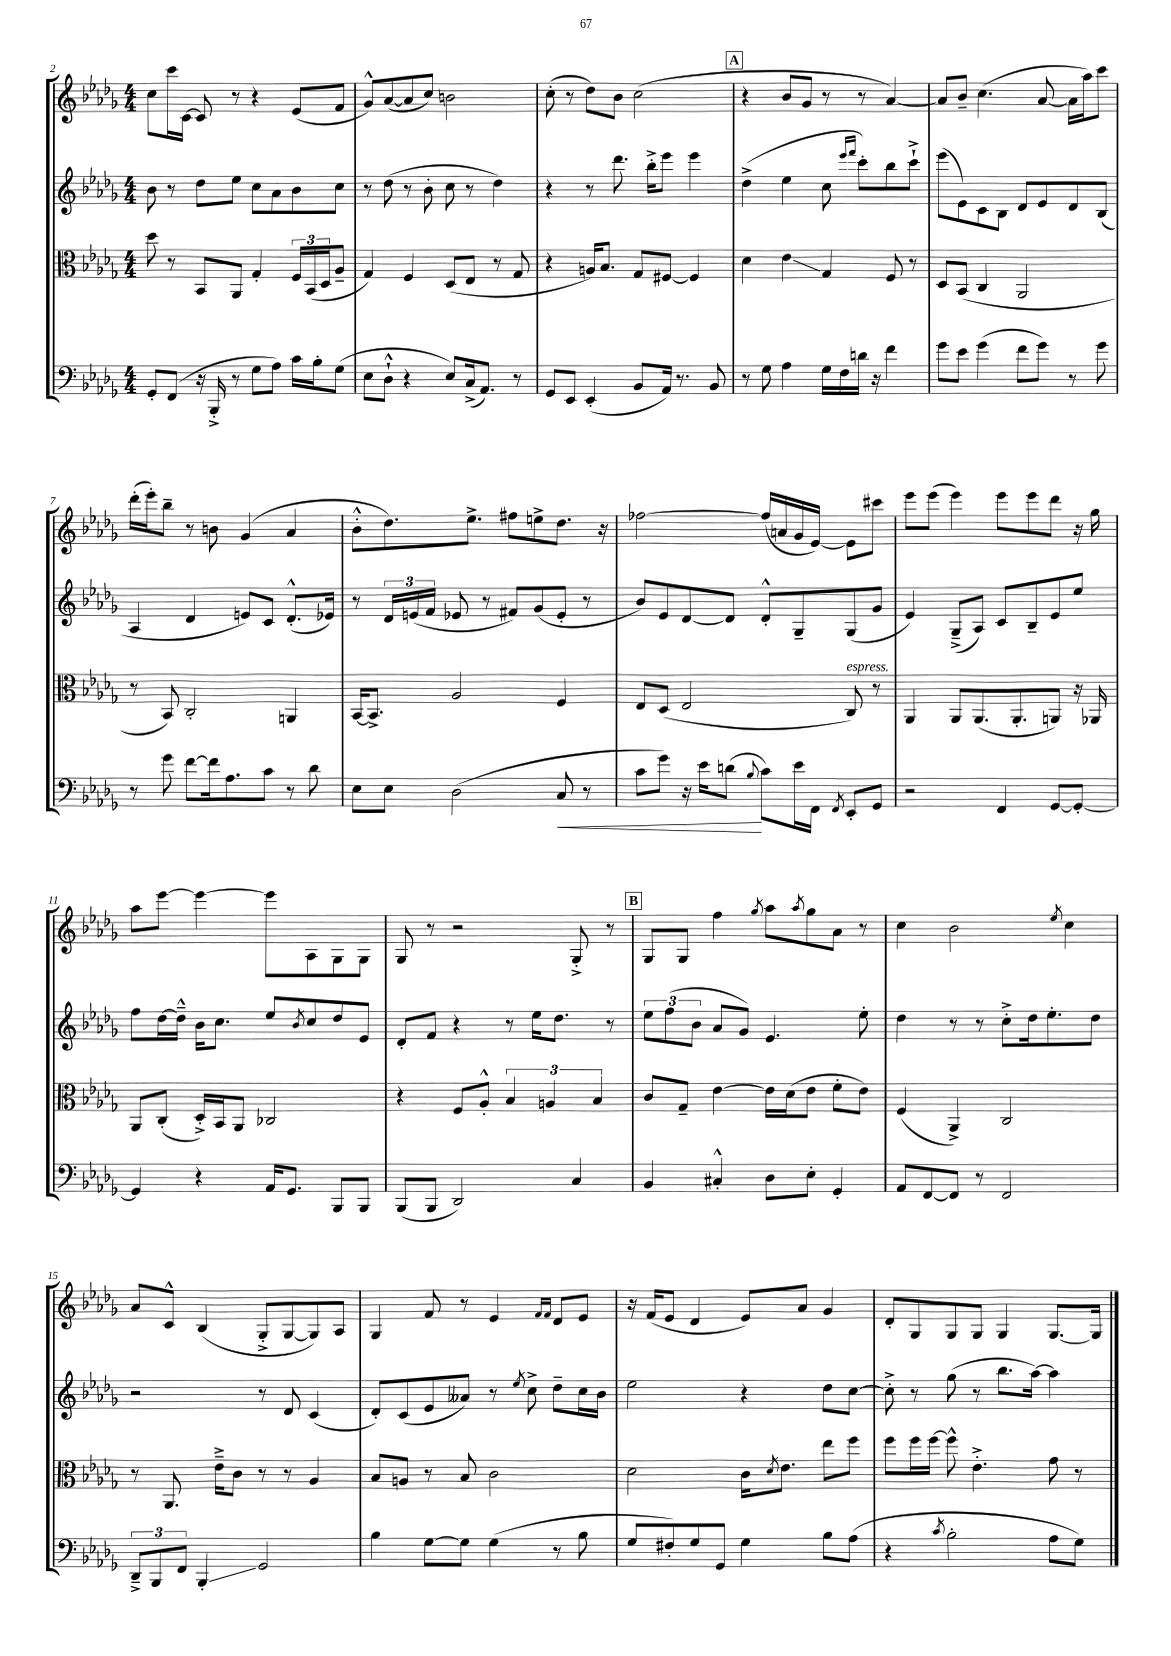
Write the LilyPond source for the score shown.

<<
\new StaffGroup <<
\new Staff = "s0" {
    \clef treble \key des \major \numericTimeSignature \time 4/4
    c''8 c'''16 c'16~ c'8 r8 r4 ees'8( f'8 |
    ges'8-^) aes'8~( aes'8 c''8) b'2 |
    c''8-.( r8 des''8) bes'8 c''2( |
    \mark \markup { \box "A" } r4 bes'8 ges'8 r8 r8 aes'4~) |
    aes'8 bes'8-- c''4.( aes'8~ aes'16 aes''16) c'''8 |
    des'''16-.( ees'''16-.) bes''8-- r8 b'8 ges'4( aes'4 |
    bes'8-.-^ des''8.) ees''8.-> fis''8 e''8-> des''8. r16 |
    fes''2~ fes''16( a'16 ges'16 ees'16~) ees'8 cis'''8 |
    ees'''8 ees'''8( ees'''4) ees'''8 ees'''8 des'''8 r16 ges''16 |
    aes''8 ees'''8~ ees'''4~ ees'''8 aes8 ges8 ges8 |
    ges8 r8 r2 ges8-.-> r8 |
    \mark \markup { \box "B" } ges8 ges8 f''4 \acciaccatura { ges''8 } aes''8 \acciaccatura { aes''8 } ges''8 aes'8 r8 |
    c''4 bes'2 \acciaccatura { ees''8 } c''4 |
    aes'8 c'8-^ bes4( ges8-.-> ges8~ ges8) aes8 |
    ges4 f'8 r8 ees'4 \grace { f'16 f'16 } des'8 ees'8 |
    r16 f'16( ees'8 des'4 ees'8) aes'8 ges'4 |
    des'8-. ges8 ges8 ges8 ges4 ges8.~ ges16 \bar "|." |
}
\new Staff = "s1" {
    \clef treble \key des \major \numericTimeSignature \time 4/4
    bes'8 r8 des''8 ees''8 c''8 aes'8 bes'8 c''8 |
    r8 des''8( r8 bes'8-. c''8 r8 des''4) |
    r4 r8 des'''8. bes''16-.-> ees'''8 ees'''4 |
    \mark \markup { \box "A" } des''4->( ees''4 c''8 \grace { ees'''16 f'''16 } c'''8-.) bes''8 c'''8-!-> |
    ees'''8( ees'8) c'8 bes8 des'8 ees'8 des'8 bes8( |
    aes4 des'4 e'8) c'8 des'8.-.-^( ees'16) |
    r8 \tuplet 3/2 { des'16 e'16( f'16 } ees'8 r8 fis'8) ges'8( ees'8-. r8 |
    bes'8) ees'8 des'8~ des'8 des'8-.-^ ges8-- ges8( ges'8 |
    ees'4) ges8--->( aes8) c'8 bes8-- ees'8 ees''8 |
    f''8 des''16~ des''16---^ bes'16 c''8. ees''8 \acciaccatura { bes'8 } c''8 des''8 ees'8 |
    des'8-. f'8 r4 r8 ees''16 des''8. r8 |
    \mark \markup { \box "B" } \tuplet 3/2 { ees''8 f''8( bes'8 } aes'8 ges'8) ees'4. ees''8-. |
    des''4 r8 r8 c''8-.-> des''16 ees''8.-. des''8 |
    r2 r8 des'8 c'4( |
    des'8-.) c'8( ees'8 aeses'8) r8 \acciaccatura { ees''8 } c''8-> des''8-- c''16 bes'16 |
    ees''2 r4 des''8 c''8~ |
    c''8-.-> r8 ges''8( r8 bes''8. aes''16~) aes''4 \bar "|." |
}
\new Staff = "s2" {
    \clef alto \key des \major \numericTimeSignature \time 4/4
    des''8 r8 bes,8 aes,8 ges4-. \tuplet 3/2 { f16 bes,16( des16 } aes8-- |
    ges4) f4 des8( ees8 r8 ges8 |
    r4 a16) bes8. ges8 fis8~ fis4 |
    \mark \markup { \box "A" } des'4 ees'4\glissando ges4 f8 r8 |
    des8 bes,8( c4 aes,2 |
    r8 bes,8) c2-. a,4 |
    bes,16~ bes,8.-> aes2 f4 |
    ees8 des8( ees2 c8^\markup { \italic "espress." }) r8 |
    aes,4 aes,8 aes,8.( aes,8.-. a,8) r16 aes,16 |
    aes,8 c8-.( des16-.->) bes,16 aes,8 ces2 |
    r4 f8 aes8-.-^ \tuplet 3/2 { bes4 a4 bes4 } |
    \mark \markup { \box "B" } c'8 ges8-- ees'4~ ees'16 des'16( ees'8 f'8-. ees'8) |
    f4( aes,4->) c2 |
    r8 aes,8. ees'16---> c'8 r8 r8 aes4 |
    bes8 a8 r8 bes8 c'2 |
    des'2 c'16 \acciaccatura { des'8 } ees'8. ees''8 f''8 |
    f''8 f''16 f''16~ f''8-^ ees'4.-.-> ges'8 r8 \bar "|." |
}
\new Staff = "s3" {
    \clef bass \key des \major \numericTimeSignature \time 4/4
    ges,8-. f,8( r16 bes,,16-.-> r8 ges8 aes8) c'16 bes16-. ges8( |
    ees8 des8-!-^ r4 ees8) c16->( aes,8.) r8 |
    ges,8 ees,8 ees,4-.( bes,8 aes,16) r8. bes,8 |
    \mark \markup { \box "A" } r8 ges8 aes4 ges16 f16 d'16 r16 f'4 |
    ges'8 ees'8 ges'4( f'8 ges'8) r8 ges'8 |
    r8 ges'8 f'8~ f'16 aes8. c'8 r8 des'8 |
    ees8 ees8 des2( c8\< r8 |
    c'8 ges'8) r16 ees'16 d'8\!( \appoggiatura { bes8 } c'8) ees'16 f,16 \acciaccatura { f,8 } ees,8-. ges,8 |
    r2 f,4 ges,8~ ges,8~-. |
    ges,4 r4 aes,16 ges,8. bes,,8 bes,,8 |
    bes,,8( bes,,8 des,2) c4 |
    \mark \markup { \box "B" } bes,4 cis4-.-^ des8 ees8-. ges,4-. |
    aes,8 f,8~ f,8 r8 f,2 |
    \tuplet 3/2 { des,8---> bes,,8 f,8 } bes,,4-.\glissando ges,2 |
    bes4 ges8~ ges8 ges4( r8 bes8 |
    ges8 fis8-.) ges8 ges,8 ges4 bes8 aes8( |
    r4 \acciaccatura { c'8 } bes2-. aes8 ges8) \bar "|." |
}
>>
>>
\layout { \context { \Score currentBarNumber = #2 } }
